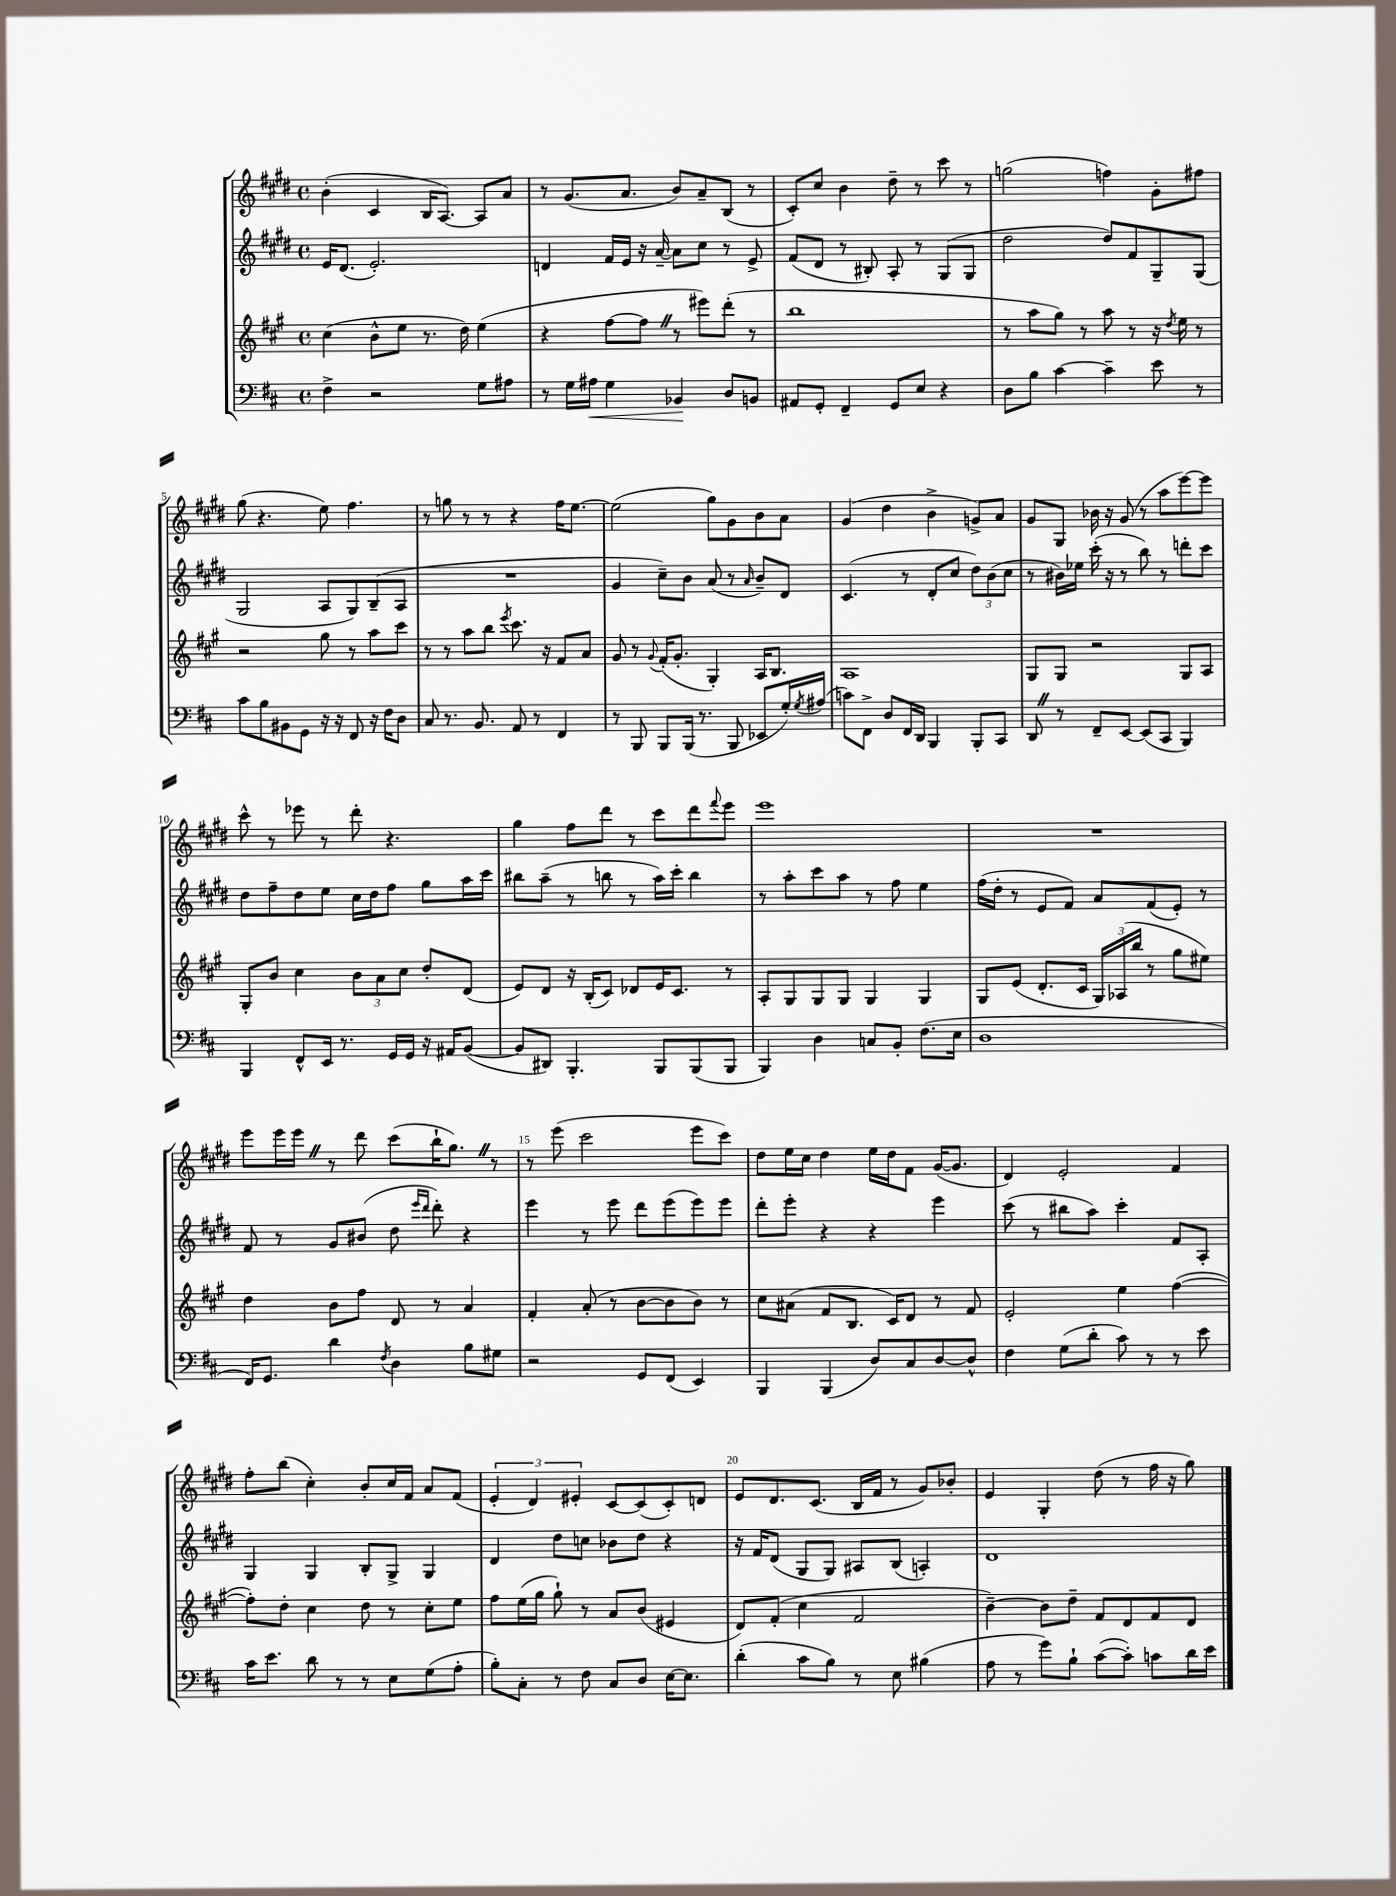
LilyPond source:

<<
\new StaffGroup <<
\new Staff = "s0" {
    \clef treble \key e \major \defaultTimeSignature \time 4/4
    b'4-.( cis'4 b16 a8.~) a8 a'8 |
    r8 gis'8.( a'8. b'8) a'8-- b8( r8 |
    cis'8-.) cis''8 b'4 dis''8-- r8 cis'''8 r8 |
    g''2( f''4) gis'8-. fis''8 |
    gis''8( r4. e''8) fis''4. |
    r8 g''8 r8 r8 r4 fis''16 e''8.~ |
    e''2( gis''8) gis'8 b'8 a'8 |
    gis'4( dis''4 b'4-> g'8->) a'8 |
    gis'8 gis8 bes'16 r16 gis'8( r8 a''8 e'''8~) e'''8 |
    cis'''8-^ r8 ees'''8 r8 dis'''8-. r4. |
    gis''4 fis''8 dis'''8 r8 cis'''8 dis'''8 \appoggiatura { fis'''8 } e'''8 |
    e'''1 |
    R1 |
    e'''8 e'''16 e'''16 \once \override BreathingSign.text = \markup { \musicglyph "scripts.caesura.straight" } \breathe r8 dis'''8 cis'''8( b''16-! gis''8.) \once \override BreathingSign.text = \markup { \musicglyph "scripts.caesura.straight" } \breathe r8 |
    r8 e'''8( cis'''2 e'''8 cis'''8) |
    dis''8 e''16 cis''16 dis''4 e''16 dis''16 fis'8 gis'16~( gis'8. |
    dis'4) e'2-. fis'4 |
    fis''8-. b''8( cis''4-.) b'8-. cis''16 fis'16 a'8 fis'8( |
    \tuplet 3/2 { e'4-. dis'4) eis'4-. } cis'8~ cis'8( cis'8-.) d'8 |
    e'8 dis'8. cis'8.( b16 fis'16 r8 gis'8) bes'8-. |
    e'4 gis4-. dis''8( r8 fis''16 r16 gis''8) \bar "|." |
}
\new Staff = "s1" {
    \clef treble \key e \major \defaultTimeSignature \time 4/4
    e'16 dis'8.( e'2.-.) |
    d'4 fis'16 e'16 r16 a'16~-- a'8 cis''8 r8 e'8-> |
    fis'8( dis'8 r8 bis8-.) a8-. r8 gis8( gis8 |
    dis''2 dis''8) fis'8 gis8-- gis8( |
    gis2 a8 gis8) b8--( a8 |
    R1 |
    gis'4 cis''8--) b'8 a'8( r8 \grace { a'16 } b'8--) dis'8 |
    cis'4.( r8 dis'8-. cis''8 \tuplet 3/2 { dis''8) b'8( cis''8 } |
    r8 bis'16) ees''16 cis'''16-.( r16 r8 b''8) r8 d'''8-. cis'''8 |
    dis''8 fis''8-- dis''8 e''8 cis''16 dis''16 fis''8 gis''8 a''16 cis'''16 |
    bis''8 a''8--( r8 b''8 r8 a''16) cis'''16-. b''4 |
    r8 a''8-. cis'''8 a''8 r8 fis''8 e''4 |
    fis''16( dis''16-. r8 e'8 fis'8) a'8 fis'8( e'8-.) r8 |
    fis'8 r8 gis'8 bis'8( dis''8 \grace { e'''16 dis'''16 } dis'''8-.) r4 |
    e'''4 r8 e'''8 dis'''8 e'''8( e'''8) e'''8 |
    dis'''8-. e'''8-. r4 r4 e'''4 |
    cis'''8( r8 bis''8 a''8) cis'''4-. fis'8 a8-. |
    gis4 gis4 b8-. gis8-> gis4 |
    dis'4 dis''8 c''8 bes'8 dis''8 r4 |
    r16 fis'16 dis'8( gis8 gis8) ais8 b8( a4-.) |
    dis'1 \bar "|." |
}
\new Staff = "s2" {
    \clef treble \key a \major \defaultTimeSignature \time 4/4
    cis''4( b'8-^ e''8 r8. d''16) e''4( |
    r4 fis''8~ fis''8 \once \override BreathingSign.text = \markup { \musicglyph "scripts.caesura.straight" } \breathe r8 eis'''8) d'''8-.( r8 |
    b''1 |
    r8 a''8 gis''8) r8 a''8 r8 r16 \acciaccatura { d''8 } e''16 r8 |
    r2 gis''8 r8 a''8 cis'''8 |
    r8 r8 a''8 b''8 \acciaccatura { e'''8 } cis'''8. r16 fis'8 a'8 |
    gis'8 r8 \appoggiatura { gis'8 } fis'16-.( gis'8.-. gis4-.) a16 b8. |
    a1 |
    gis8 gis8 r2 gis8 a8 |
    gis8-. b'8 cis''4 \tuplet 3/2 { b'8 a'8 cis''8 } d''8-. d'8( |
    e'8) d'8 r16 b16-.( cis'8) des'8 e'16 cis'8. r8 |
    a8-. gis8 gis8 gis8 gis4 gis4 |
    gis8 e'8( d'8.-. cis'16 \tuplet 3/2 { gis16) aes16( b''16 } r8 gis''8 eis''8) |
    d''4 b'8 fis''8 d'8 r8 a'4 |
    fis'4-. a'8-.( r8 b'8~ b'8 b'8) r8 |
    cis''8 ais'8( fis'8 b8. cis'16) d'8 r8 fis'8 |
    e'2-. e''4 fis''4~( |
    fis''8-.) d''8-. cis''4 d''8 r8 cis''8-. e''8 |
    fis''8 e''16( gis''16 gis''8-!) r8 a'8 b'8( eis'4 |
    d'8) fis'8-.( cis''4 fis'2 |
    b'4~--) b'8 d''8-- fis'8 d'8 fis'8 d'8 \bar "|." |
}
\new Staff = "s3" {
    \clef bass \key d \major \defaultTimeSignature \time 4/4
    fis4-> r2 g8 ais8 |
    r8 g16 ais16\< g4 bes,4\! d8 b,8 |
    ais,8 g,8-. fis,4-- g,8 e8 r4 |
    d8 b8 cis'4~ cis'4-- e'8 r8 |
    cis'8 b8 bis,8 g,8 r16 r16 fis,8 r16 fis16 d8 |
    cis8 r8. b,8. a,8 r8 fis,4 |
    r8 b,,8 b,,8 b,,16( r8. b,,8 ees,8 g16-.) \acciaccatura { g8 } ais16( |
    c'8) fis,8-> d8 fis,16 d,16 b,,4 b,,8-. cis,8 |
    d,8 \once \override BreathingSign.text = \markup { \musicglyph "scripts.caesura.straight" } \breathe r8 fis,8-- e,8~ e,8( cis,8 b,,4) |
    b,,4 fis,8-^ e,16 r8. g,16 g,16 r16 ais,16 b,8~( |
    b,8 dis,8) b,,4.-. b,,8 b,,8( b,,8 |
    b,,4) d4 c8 b,8-. fis8.( e16 |
    d1 |
    fis,16) g,8. d'4 \acciaccatura { fis8 } d4 b8 gis8 |
    r2 g,8 fis,8( e,4) |
    b,,4 b,,4( d8) cis8 d8~ d8-^ |
    fis4 g8( d'8-. cis'8) r8 r8 e'8 |
    cis'16 e'8. d'8 r8 r8 e8 g8( a8-. |
    b8-.) cis8-. r8 fis8 cis8 d8 e16~ e8. |
    d'4-.( cis'8 b8) r8 e8 bis4( |
    a8 r8 g'8) b8-! cis'8~( cis'8-.) c'8 d'16 e'16 \bar "|." |
}
>>
>>
\layout { \context { \Score \override BarNumber.break-visibility = ##(#f #t #t) barNumberVisibility = #(every-nth-bar-number-visible 5) } }
